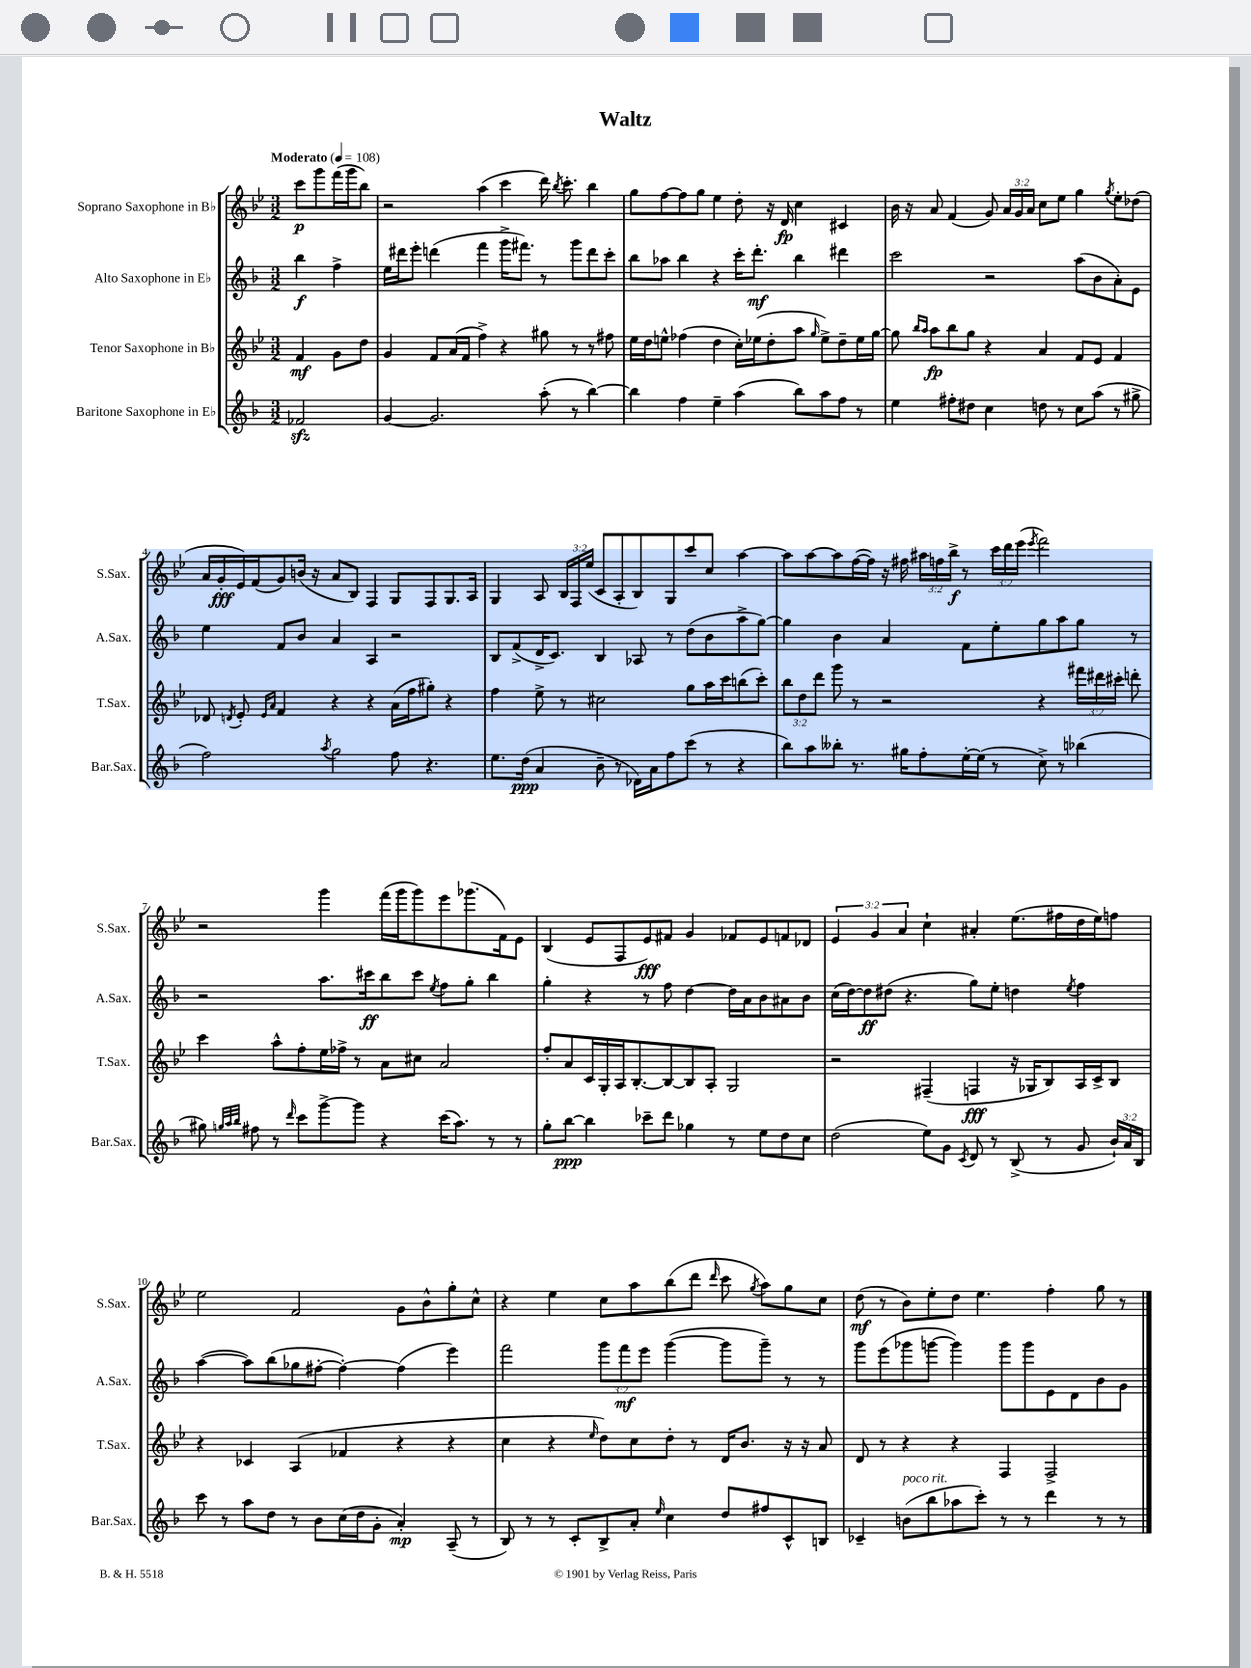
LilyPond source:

\header { title = "Waltz" }
<<
\new StaffGroup <<
\new Staff = "s0" \with { instrumentName = "Soprano Saxophone in Bb" shortInstrumentName = "S.Sax." } {
    \clef treble \key bes \major \numericTimeSignature \time 3/2 \override Staff.TupletNumber.text = #tuplet-number::calc-fraction-text \partial 2 \tempo "Moderato" 4 = 108
    \autoBeamOff c'''8[\p g'''8 f'''16( g'''16 bes''8]) |
    r2 a''4( c'''4 d'''16) \acciaccatura { bes''8 } c'''8.-. bes''4 |
    g''8[ f''8~ f''8 g''8] ees''4 d''8-. r16 d'16\fp c''4 cis'4 |
    bes'16 r16 a'8 f'4( g'8) \tuplet 3/2 { a'16[ g'16 a'16] } c''8[ ees''8] g''4 \acciaccatura { g''8 } ees''8[-. des''8]( |
    a'16[ g'16-.\fff ees'16) f'16( g'8) b'16]( r16 a'8[ bes8]) f4 g8[ f8 g8. a16] |
    g4 a8 \tuplet 3/2 { bes16[ f16 ees''16]( } c'8[ a8-. bes8) g8 c'''8 c''8] a''4~ |
    a''8[ a''8~ a''8 f''16~( f''16]) r16 fis''16 \tuplet 3/2 { ais''16[ f''16 bes''16]->\f } r8 \tuplet 3/2 { c'''16[ d'''16 ees'''16]( } \acciaccatura { ees'''8 } f'''2) |
    r2 g'''4 f'''16[( g'''16 g'''8) ees'''8 ges'''8.( f'16) ees'8] |
    bes4( ees'8[ f8 ees'8\fff) fis'8] g'4 fes'8[ ees'8 f'8 des'8] |
    \tuplet 3/2 { ees'4 g'4 a'4 } c''4-! ais'4-. ees''8.[( fis''16 d''16 ees''16) f''8] |
    ees''2 f'2 g'8[ bes'8-^ g''8-. c''8]-^ |
    r4 ees''4 c''8[ a''8 bes''8( d'''8] \grace { d'''16 } c'''8 \acciaccatura { g''8 } a''8[) g''8 c''8] |
    d''8\mf( r8 bes'8[) ees''8-. d''8] ees''4. f''4-. g''8 r8 \bar "|." |
}
\new Staff = "s1" \with { instrumentName = "Alto Saxophone in Eb" shortInstrumentName = "A.Sax." } {
    \clef treble \key f \major \numericTimeSignature \time 3/2 \override Staff.TupletNumber.text = #tuplet-number::calc-fraction-text \partial 2
    \autoBeamOff bes''4\f f''4-> |
    e''16[ dis'''16 e'''8]-. d'''4( f'''4 g'''16[-> fis'''8.]) r8 g'''8[ d'''8 c'''8]-. |
    bes''8[ aes''8] bes''4 r4 c'''16[-. d'''8.]-.\mf bes''4 dis'''4 |
    c'''2 r2 a''8[( bes'8 a'8-.) e'8] |
    e''4 f'8[ bes'8] a'4 a4 r2 |
    bes8[ f'8->( d'16-> c'8.]) bes4 aes8 r8 d''8[( bes'8 a''8-> g''8]~) |
    g''4 bes'4 a'4 f'8[ e''8-. g''8 a''8 g''8] r8 |
    r2 a''8.[ cis'''16\ff bes''8 cis'''8] \acciaccatura { e''8 } f''8[ g''8]-. bes''4 |
    g''4-. r4 r8 f''8 d''4~ d''16[ a'16 bes'8 ais'8 bes'8] |
    c''16[( d''16~) d''8\ff dis''8]( r4. g''8[) e''8]-. d''4 \acciaccatura { e''8 } f''4 |
    a''4~( a''8[) bes''8( ges''8 fis''8]~-. fis''4~-.) fis''4( e'''4) |
    f'''2 \tuplet 3/2 { g'''8[ f'''8\mf e'''8] } g'''4~( g'''8[ g'''8]--) r8 r8 |
    g'''8[ e'''8( ges'''8 g'''8]~ g'''4) g'''8[ g'''8 e'8 d'8 bes'8 g'8] \bar "|." |
}
\new Staff = "s2" \with { instrumentName = "Tenor Saxophone in Bb" shortInstrumentName = "T.Sax." } {
    \clef treble \key bes \major \numericTimeSignature \time 3/2 \override Staff.TupletNumber.text = #tuplet-number::calc-fraction-text \partial 2
    \autoBeamOff f'4\mf g'8[ d''8] |
    g'4 f'8[ a'16( f'16] f''4->) r4 gis''8 r8 r8 fis''8 |
    ees''16[ d''16 e''8]-^ fes''4( d''4 c''16[-.) ees''16( d''8-. a''8] \grace { g''16 } ees''8[->) d''8-- ees''16 g''16]~ |
    g''8 \grace { bes''16[ a''16] } a''8[\fp bes''8 g''8] r4 a'4 f'8[ ees'8] f'4 |
    des'8 \acciaccatura { d'8 } ees'8-. \grace { ees'16[ a'16] } f'4 r4 r4 a'16[( f''16 gis''8]-.) r4 |
    f''4 ees''8-> r8 cis''2 g''8[ a''16 c'''16 b''8( c'''8]-.) |
    \tuplet 3/2 { bes''8[ d''8 d'''8] } g'''8 r8 r2 r4 \tuplet 3/2 { fis'''16[ dis'''16 cis'''16]-. } d'''8-. |
    c'''4 a''8[-^ f''8-. ees''16 fes''16]-> r8 a'8[ cis''8] a'2 |
    f''8[-. a'8 c'16 g16-. a16 bes8.~-. bes8~ bes8 a8]-. g2 |
    r2 fis4--( f4\fff r16 ges16[ bes8) a16 c'16-> bes8] |
    r4 ces'4 a4( fes'4 r4 r4 |
    c''4 r4 \grace { ees''16 } d''8[) c''8 d''8]-. r8 d'16[ bes'8.] r16 r16 a'8 |
    d'8 r8 r4 r4 f4 f2-> \bar "|." |
}
\new Staff = "s3" \with { instrumentName = "Baritone Saxophone in Eb" shortInstrumentName = "Bar.Sax." } {
    \clef treble \key f \major \numericTimeSignature \time 3/2 \override Staff.TupletNumber.text = #tuplet-number::calc-fraction-text \partial 2
    \autoBeamOff fes'2\sfz |
    g'4~ g'2. a''8-.( r8 bes''4~) |
    bes''4 f''4 e''4-- a''4( bes''8[) a''8 f''8] r8 |
    e''4 fis''8[-. dis''8] c''4 d''8 r8 c''8[ a''8]( r8 gis''8-> |
    f''2) \acciaccatura { a''8 } g''2 f''8 r4. |
    e''8.[ d''16]\ppp( a'4 bes'8-- r8 des'16[) a'16 f''8 c'''8]( r8 r4 |
    bes''8[) a''8 beses''8]-. r8. gis''16[ f''8-. e''16~-. e''16]( r8 c''8->) r8 bes''4( |
    gis''8) \grace { g''32[ a''32 bes''32] } fis''8 r8 \grace { d'''16 } c'''8[ g'''8~-> g'''8] r4 c'''16[( a''8.]) r8 r8 |
    g''8[-. bes''8]~\ppp bes''4 ces'''8[-- d'''8] ges''4 r8 e''8[ d''8 c''8] |
    d''2( e''8[) g'8] \acciaccatura { c'8 } d'8 r8 bes8->( r8 g'8 \tuplet 3/2 { bes'16[-!) a'16 bes16] } |
    c'''8 r8 a''8[ d''8] r8 bes'8[ c''16( d''16 g'8]-. a'4-.\mp) a8--( r8 |
    bes8) r8 r8 c'8[-. bes8-> a'8]-. \grace { e''16 } c''4 d''8[ fis''8 c'8-^ b8] |
    ces'4-- b'8[^\markup { \italic "poco rit." }( bes''8 aes''8 c'''8]-.) r8 r8 d'''4 r8 r8 \bar "|." |
}
>>
>>
